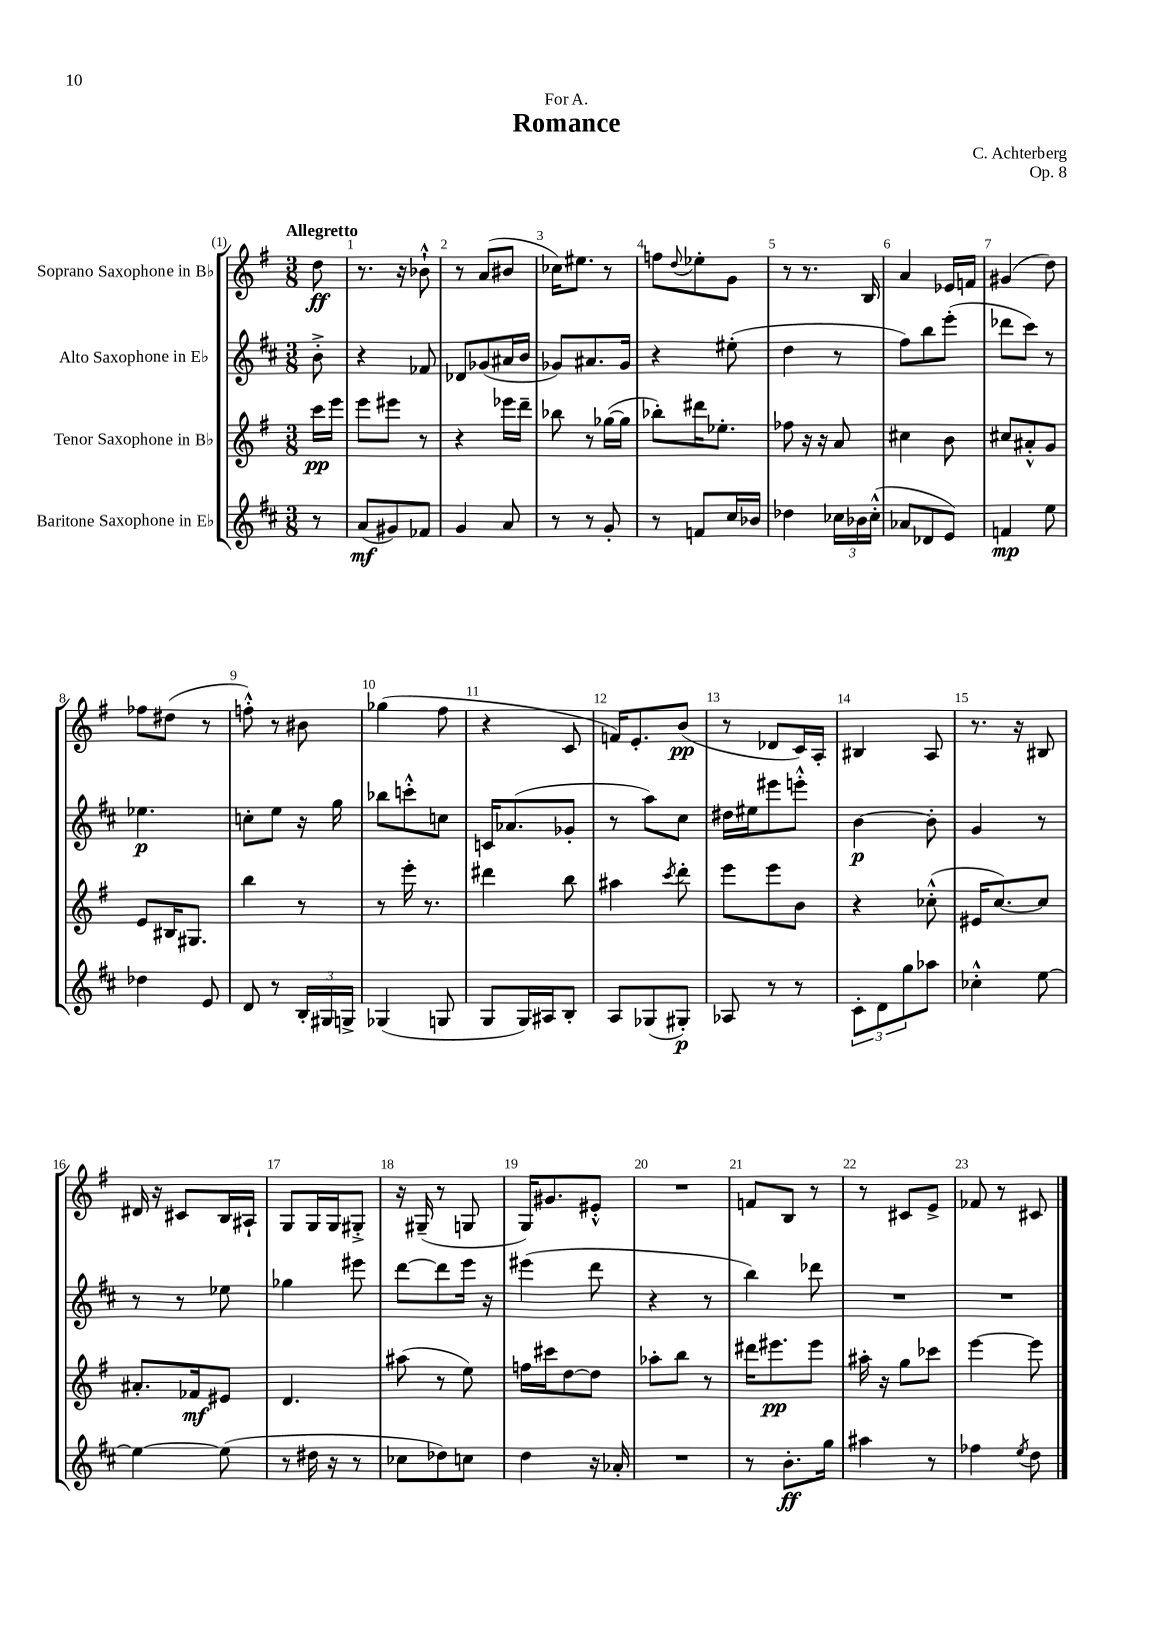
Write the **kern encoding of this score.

**kern	**dynam	**kern	**dynam	**kern	**dynam	**kern	**dynam
*part4	*part4	*part3	*part3	*part2	*part2	*part1	*part1
*staff4	*staff4	*staff3	*staff3	*staff2	*staff2	*staff1	*staff1
*I"Baritone Saxophone in E♭	*	*I"Tenor Saxophone in B♭	*	*I"Alto Saxophone in E♭	*	*I"Soprano Saxophone in B♭	*
*clefG2	*	*clefG2	*	*clefG2	*	*clefG2	*
*k[f#c#]	*	*k[f#]	*	*k[f#c#]	*	*k[f#]	*
*M3/8	*	*M3/8	*	*M3/8	*	*M3/8	*
=	=	=	=	=	=	=	=
!	!	!	!	!	!	!LO:TX:a:B:t=Allegretto	!
8r	.	16ccc\LL	pp	8b'^\	.	8dd\	ff
.	.	16eee\JJ	.	.	.	.	.
=1	=1	=1	=1	=1	=1	=1	=1
(8a/L	mf	8eee\L	.	4r	.	8.r	.
8g#X/)	.	8eee#X\J	.	.	.	.	.
.	.	.	.	.	.	16r	.
8f-X/J	.	8r	.	8f-X/	.	8b-X`^^\	.
=2	=2	=2	=2	=2	=2	=2	=2
4g/	.	4r	.	8d-X/L	.	8r	.
.	.	.	.	(8g-X/	.	(8a/L	.
8a/	.	16eee-X\LL	.	16a#X/L	.	8b#X/J	.
.	.	16ddd~\JJ	.	16b/JJ	.	.	.
=3	=3	=3	=3	=3	=3	=3	=3
8r	.	8bb-X\	.	8g-X/L)	.	16cc-X\KL)	.
.	.	.	.	.	.	8.ee#X\J	.
8r	.	8r	.	8.a#X/	.	.	.
8g'/	.	([16gg-X\LL	.	.	.	8r	.
.	.	16gg-\JJ]	.	16g-/Jk	.	.	.
=4	=4	=4	=4	=4	=4	=4	=4
8r	.	8bb-X'\L)	.	4r	.	8ffn\L	.
.	.	.	.	.	.	8qqdd/	.
8fn/L	.	16ddd#X\K	.	.	.	8ee-X'\	.
.	.	8.ee-X'\J	.	.	.	.	.
16cc#/L	.	.	.	(8ee#X'\	.	8g\J	.
16b-X/JJ	.	.	.	.	.	.	.
=5	=5	=5	=5	=5	=5	=5	=5
4dd-X\	.	8ff-X\	.	4dd\	.	8r	.
.	.	16r	.	.	.	8.r	.
.	.	16r	.	.	.	.	.
24cc-X\LL	.	8a/	.	8r	.	.	.
24b-X\	.	.	.	.	.	.	.
.	.	.	.	.	.	16B/	.
(24cc-'^^\JJ	.	.	.	.	.	.	.
=6	=6	=6	=6	=6	=6	=6	=6
8a-X/L	.	4cc#X\	.	8ff#\L)	.	4a/	.
8d-X/	.	.	.	8bb\	.	.	.
8e/J)	.	8b\	.	(8eee'\J	.	16e-X/LL	.
.	.	.	.	.	.	16fn/JJ	.
=7	=7	=7	=7	=7	=7	=7	=7
4fn/	mp	8cc#X/L	.	8ddd-X\L	.	(4g#X/	.
.	.	8a#X'^^/	.	8ccc#\J)	.	.	.
8ee\	.	8g/J	.	8r	.	8dd\)	.
!!LO:LB:g=z
=8	=8	=8	=8	=8	=8	=8	=8
4dd-X\	.	8e/L	.	4.ee-X\	p	8ff-X\L	.
.	.	16B#X/K	.	.	.	(8dd#X\J	.
.	.	8.G#X/J	.	.	.	.	.
8e/	.	.	.	.	.	8r	.
=9	=9	=9	=9	=9	=9	=9	=9
8d/	.	4bb\	.	8ccn'\L	.	8ffn'^^\)	.
8r	.	.	.	8ee\J	.	8r	.
24B'/LL	.	8r	.	16r	.	8b#X\	.
24G#X/	.	.	.	.	.	.	.
.	.	.	.	16gg\	.	.	.
24Gn^/JJ	.	.	.	.	.	.	.
=10	=10	=10	=10	=10	=10	=10	=10
(4G-X/	.	8r	.	8bb-X\L	.	(4gg-X\	.
.	.	16eee'\	.	8cccn'^^\	.	.	.
.	.	8.r	.	.	.	.	.
8Gn/	.	.	.	8ccn\J	.	8ff#\	.
=11	=11	=11	=11	=11	=11	=11	=11
8G/L	.	4ddd#X\	.	16cn/KL	.	4r	.
.	.	.	.	(8.a-X/	.	.	.
16G/L)	.	.	.	.	.	.	.
16A#X/J	.	.	.	.	.	.	.
8B'/J	.	8bb\	.	8g-X'/J	.	8c/	.
=12	=12	=12	=12	=12	=12	=12	=12
8A/L	.	4aa#X\	.	8r	.	16fn/KL)	.
.	.	.	.	.	.	8.e'/	.
(8G-X/	.	.	.	8aa\L)	.	.	.
.	.	8qccc/	.	.	.	.	.
8G#X'/J)	p	8ddd'\	.	8cc#\J	.	(8b/J	pp
=13	=13	=13	=13	=13	=13	=13	=13
8A-X/	.	8eee\L	.	16dd#X\LL	.	8r	.
.	.	.	.	16ee#X\J	.	.	.
8r	.	8eee\	.	8eee#X\	.	8d-X/L	.
8r	.	8b\J	.	8eeen'^^\J	.	16c/L)	.
.	.	.	.	.	.	16A'/JJ	.
=14	=14	=14	=14	=14	=14	=14	=14
12c#'\L	.	4r	.	[4b\	p	4B#X/	.
12d\	.	.	.	.	.	.	.
12gg\	.	.	.	.	.	.	.
8aa-X\J	.	(8cc-X'^^\	.	8b'\]	.	8A/	.
=15	=15	=15	=15	=15	=15	=15	=15
4cc-X'^^\	.	16e#X/KL	.	4g/	.	8.r	.
.	.	[8.cc/)	.	.	.	.	.
.	.	.	.	.	.	16r	.
[8ee\	.	8cc/J]	.	8r	.	8B#X/	.
!!LO:LB:g=z
=16	=16	=16	=16	=16	=16	=16	=16
4ee\_	.	8.a#X'/L	.	8r	.	16d#X/	.
.	.	.	.	.	.	16r	.
.	.	.	.	8r	.	8c#X/L	.
.	.	16f-X/k	mf	.	.	.	.
(8ee\]	.	8e#X/J	.	8ee-X\	.	16B/L	.
.	.	.	.	.	.	16A#X`/JJ	.
=17	=17	=17	=17	=17	=17	=17	=17
8r	.	4.d/	.	4gg-X\	.	8G/L	.
16dd#X\	.	.	.	.	.	16G/L	.
16r	.	.	.	.	.	16G/J	.
8r	.	.	.	8eee#X\	.	8G#X'^/J	.
=18	=18	=18	=18	=18	=18	=18	=18
8cc-X\L	.	(8aa#X\	.	[8ddd\L	.	16r	.
.	.	.	.	.	.	(16G#X~/	.
8dd-X\)	.	8r	.	8ddd\]	.	8r	.
8ccn\J	.	8ee\)	.	16eee\Jk	.	8Gn/	.
.	.	.	.	16r	.	.	.
=19	=19	=19	=19	=19	=19	=19	=19
4dd\	.	16ffn\LL	.	(4eee#X\	.	16G/KL)	.
.	.	16ccc#X\J	.	.	.	8.g#X/	.
.	.	[8dd\	.	.	.	.	.
16r	.	8dd\J]	.	8ddd\	.	8e#X'^^/J	.
16a-X'/	.	.	.	.	.	.	.
=20	=20	=20	=20	=20	=20	=20	=20
4.r	.	8aa-X'\L	.	4r	.	4.r	.
.	.	8bb\J	.	.	.	.	.
.	.	8r	.	8r	.	.	.
=21	=21	=21	=21	=21	=21	=21	=21
8r	.	16ddd#X\KL	.	4bb\)	.	8fn/L	.
.	.	8.eee#X\	pp	.	.	.	.
8.b'\L	ff	.	.	.	.	8B/J	.
.	.	8eee#\J	.	8ddd-X\	.	8r	.
16gg\Jk	.	.	.	.	.	.	.
=22	=22	=22	=22	=22	=22	=22	=22
4aa#X\	.	16aa#X'\	.	4.r	.	8r	.
.	.	16r	.	.	.	.	.
.	.	8gg\L	.	.	.	8c#X/L	.
8r	.	8ccc-X\J	.	.	.	8e^/J	.
=23	=23	=23	=23	=23	=23	=23	=23
4ff-X\	.	[4eee\	.	4.r	.	8f-X/	.
.	.	.	.	.	.	8r	.
8qee/	.	.	.	.	.	.	.
8dd\	.	8eee\]	.	.	.	8c#X/	.
==	==	==	==	==	==	==	==
*-	*-	*-	*-	*-	*-	*-	*-
